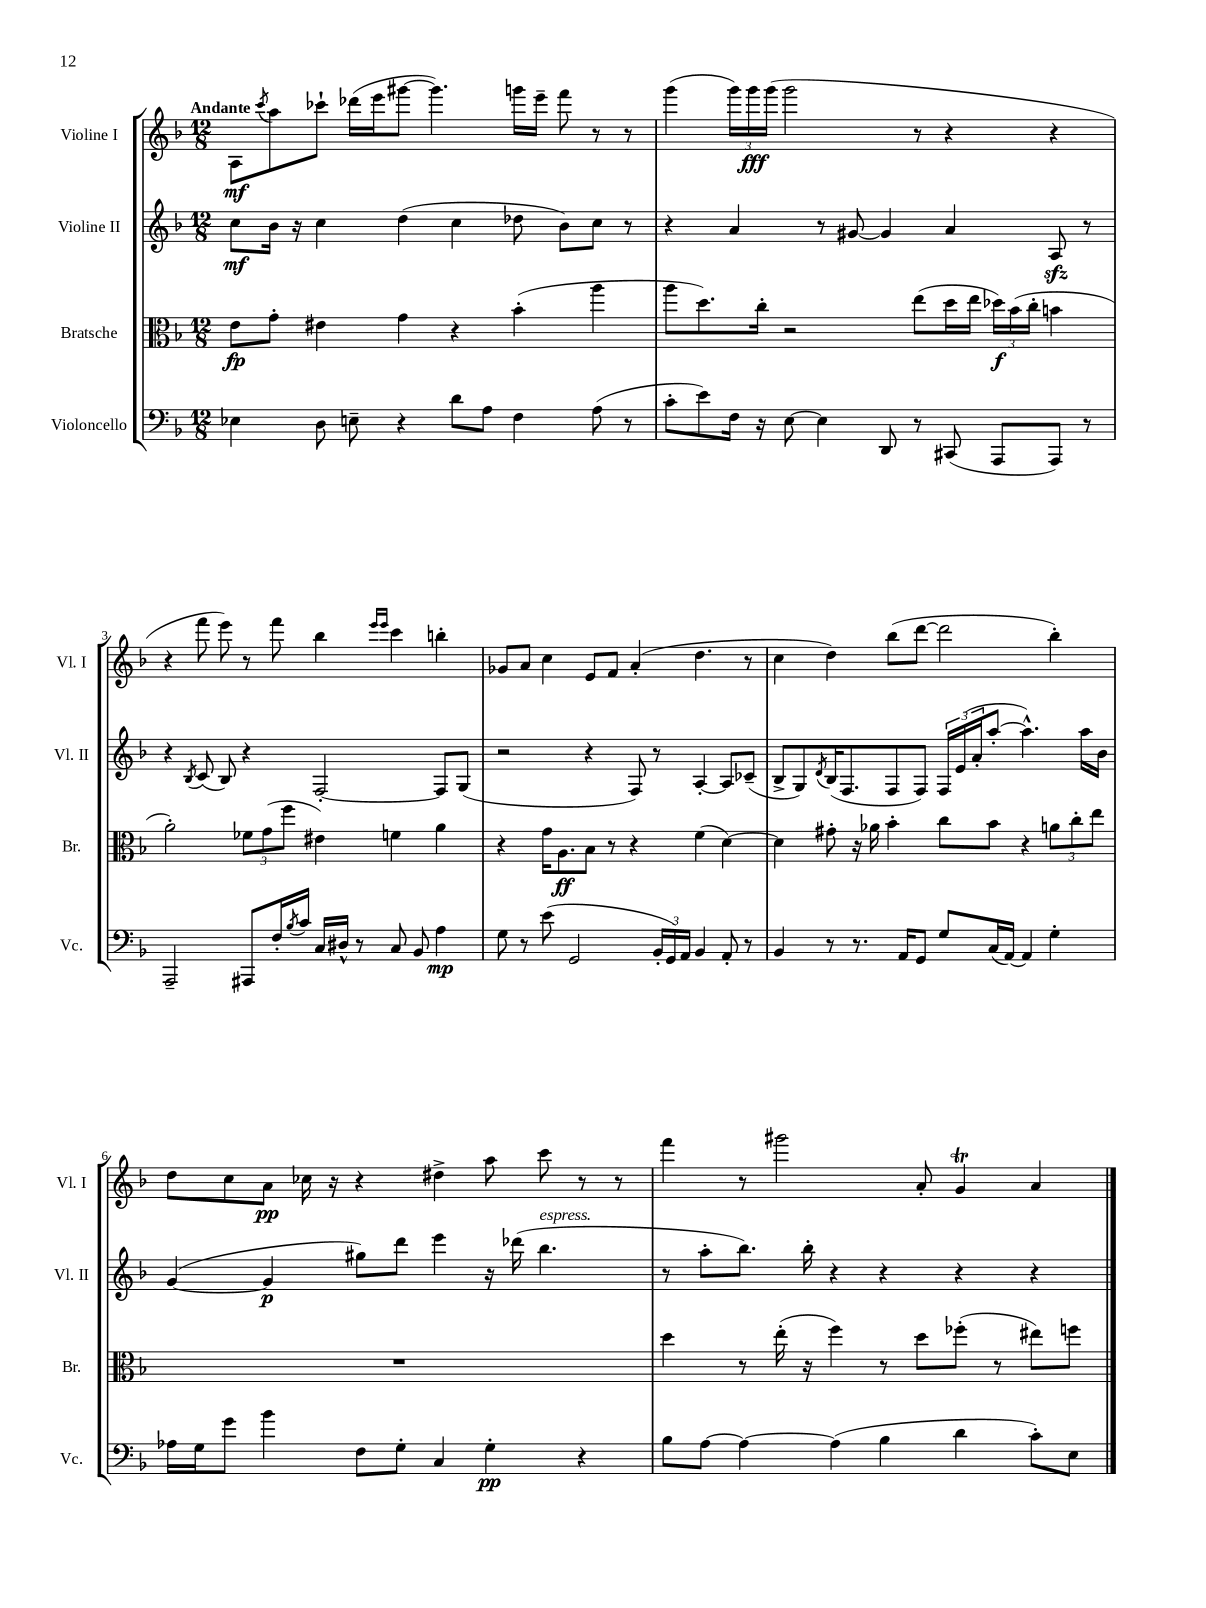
<<
\new StaffGroup <<
\new Staff = "s0" \with { instrumentName = "Violine I" shortInstrumentName = "Vl. I" } {
    \clef treble \key f \major \numericTimeSignature \time 12/8 \tempo "Andante"
    a8\mf \acciaccatura { c'''8 } a''8 ces'''8-! des'''16( e'''16 gis'''8~ gis'''4.) g'''16 e'''16-- f'''8 r8 r8 |
    g'''4( \tuplet 3/2 { g'''16) g'''16\fff g'''16( } g'''2 r8 r4 r4 |
    r4 f'''8 e'''8) r8 f'''8 bes''4 \grace { e'''16 e'''16 } c'''4 b''4-. |
    ges'8 a'8 c''4 e'8 f'8 a'4-.( d''4. r8 |
    c''4 d''4) bes''8( d'''8~ d'''2 bes''4-.) |
    d''8 c''8 a'8\pp ces''16 r16 r4 dis''4-> a''8 c'''8 r8 r8 |
    f'''4 r8 gis'''2 a'8-. g'4\trill a'4 \bar "|." |
}
\new Staff = "s1" \with { instrumentName = "Violine II" shortInstrumentName = "Vl. II" } {
    \clef treble \key f \major \numericTimeSignature \time 12/8
    c''8\mf bes'16 r16 c''4 d''4( c''4 des''8 bes'8) c''8 r8 |
    r4 a'4 r8 gis'8~ gis'4 a'4 a8\sfz r8 |
    r4 \acciaccatura { bes8 } c'8( bes8) r4 f2~-. f8 g8( |
    r2 r4 f8) r8 a4~-. a8 ces'8--( |
    bes8-> g8) \acciaccatura { d'8 } bes16( f8. f8 f8) \tuplet 3/2 { f16 e'16( a'16-. } a''8~-. a''4.-^) a''16 bes'16 |
    g'4~( g'4\p gis''8) d'''8 e'''4 r16 des'''16( bes''4.^\markup { \italic "espress." } |
    r8 a''8-. bes''8.) bes''16-. r4 r4 r4 r4 \bar "|." |
}
\new Staff = "s2" \with { instrumentName = "Bratsche" shortInstrumentName = "Br." } {
    \clef alto \key f \major \numericTimeSignature \time 12/8
    e'8\fp g'8-. eis'4 g'4 r4 bes'4-.( a''4 |
    a''8 d''8.) c''16-. r2 e''8( d''16 e''16 \tuplet 3/2 { des''16\f) bes'16( c''16-. } b'4 |
    a'2-.) \tuplet 3/2 { fes'8 g'8( f''8 } eis'4) f'4 a'4 |
    r4 g'16 a8.\ff bes8 r8 r4 f'4( d'4~) |
    d'4 gis'8-. r16 aes'16 bes'4-. c''8 bes'8 r4 \tuplet 3/2 { a'8 c''8-. e''8 } |
    R1. |
    d''4 r8 e''16-.( r16 f''4) r8 d''8 fes''8-.( r8 eis''8) f''8 \bar "|." |
}
\new Staff = "s3" \with { instrumentName = "Violoncello" shortInstrumentName = "Vc." } {
    \clef bass \key f \major \numericTimeSignature \time 12/8
    ees4 d8 e8-- r4 d'8 a8 f4 a8( r8 |
    c'8-. e'8) f16 r16 e8~ e4 d,8 r8 cis,8( a,,8 a,,8) r8 |
    a,,2-- ais,,8 f16-. \acciaccatura { bes8 } c'16 c16 dis16-^ r8 c8 bes,8 a4\mp |
    g8 r8 e'8( g,2 \tuplet 3/2 { bes,16-. g,16) a,16 } bes,4 a,8-. r8 |
    bes,4 r8 r8. a,16 g,8 g8 c16( a,16~) a,4 g4-. |
    aes16 g16 g'8 bes'4 f8 g8-. c4 g4-.\pp r4 |
    bes8 a8~ a4~ a4( bes4 d'4 c'8-.) e8 \bar "|." |
}
>>
>>
